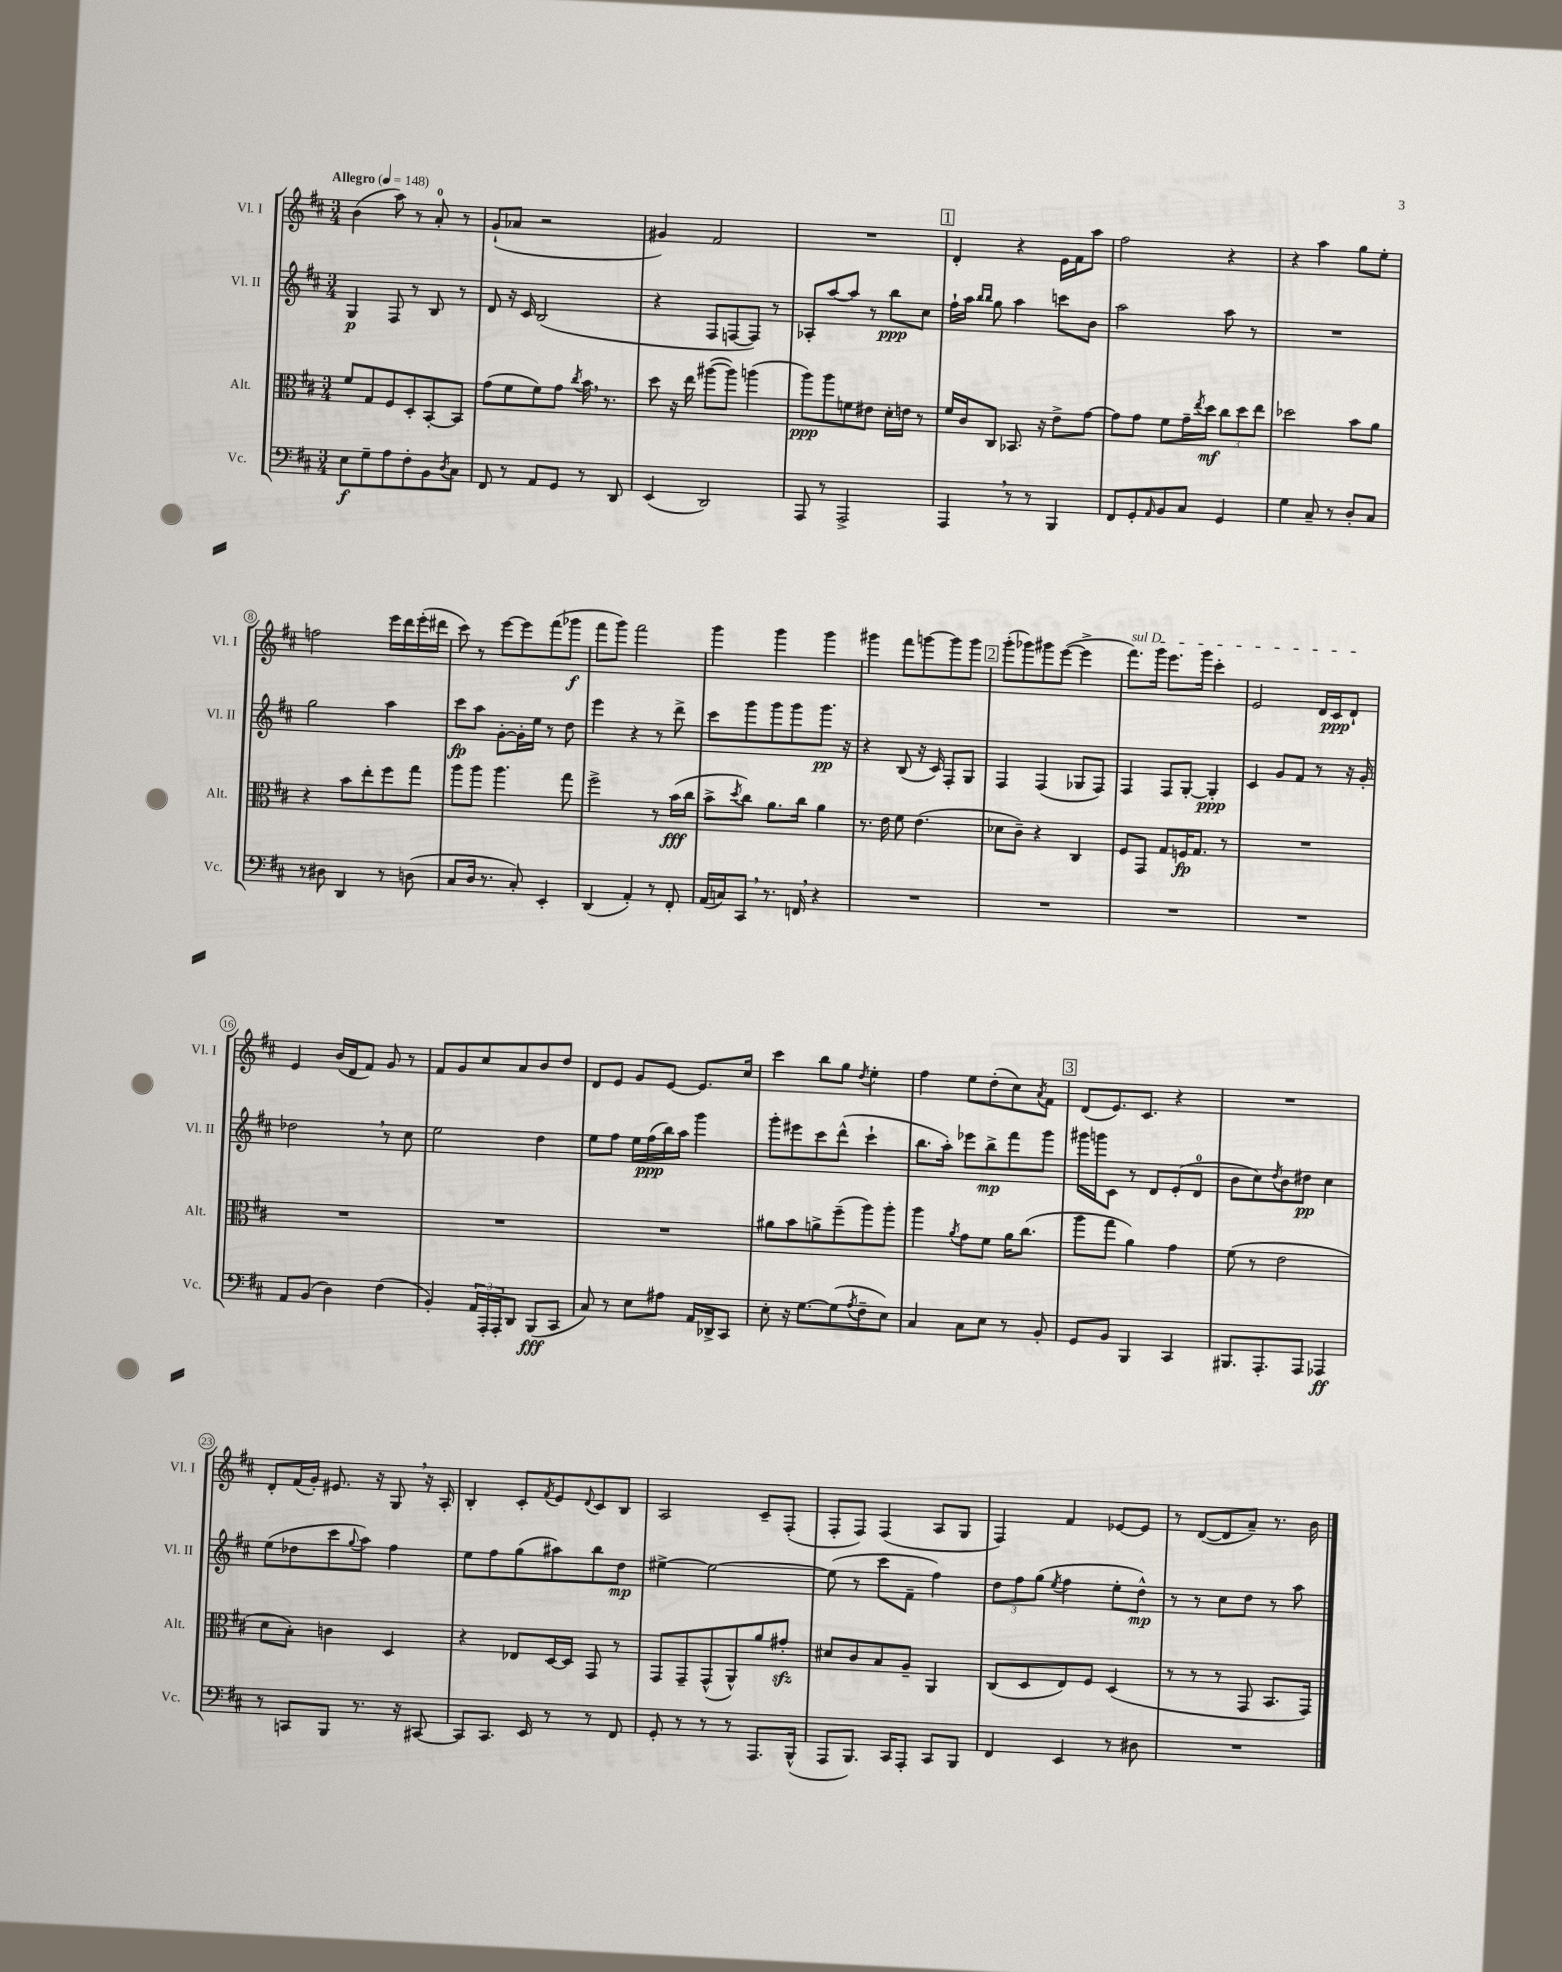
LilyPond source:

<<
\new StaffGroup <<
\new Staff = "s0" \with { instrumentName = "Vl. I" shortInstrumentName = "Vl. I" } {
    \clef treble \key d \major \numericTimeSignature \time 3/4 \tempo "Allegro" 4 = 148
    b'4( a''8) r8 a'8-0-. r8 |
    g'8-!( aes'8 r2 |
    gis'4) fis'2 |
    R2. |
    \mark \markup { \box "1" } d'4-. r4 e'16 fis'16 a''8 |
    fis''2 r4 |
    r4 a''4 g''8 e''8-. |
    f''2 e'''16 d'''16 e'''16-.( dis'''16 |
    cis'''8) r8 e'''8~ e'''8 fis'''8( ges'''8\f |
    fis'''8 g'''8) fis'''2 |
    g'''4 g'''4 g'''4 |
    gis'''4 fis'''8 g'''8~ g'''8 g'''8 |
    \mark \markup { \box "2" } g'''8-.( ges'''8) gis'''8 e'''8~( e'''4-> |
    \once \override TextSpanner.bound-details.left.text = \markup { \italic "sul D" } fis'''8.\startTextSpan) g'''16 e'''8. g'''16 cis'''4-. |
    e'2 d'16 cis'16\ppp d'8-!\stopTextSpan |
    e'4 b'16( d'16 fis'8) g'8 r8 |
    fis'8 g'8 cis''8 a'8 b'8 d''8 |
    d'8 e'8 g'8 e'8~ e'8. cis''16 |
    cis'''4 b''8 g''8 \acciaccatura { d''8 } e''4-. |
    fis''4 e''8 d''8-.( cis''8) \acciaccatura { a'8 } fis'8 |
    \mark \markup { \box "3" } d'8( e'8.) cis'8. r4 |
    R2. |
    d'8-. fis'16( g'16-.) eis'8. r16 g8 \breathe r16 a16-. |
    b4-. cis'8-. \acciaccatura { fis'8 } e'8 \appoggiatura { d'8 } cis'8 b8 |
    a2 cis'8-- fis8-.( |
    fis8-. fis8) fis4( a8 g8 |
    fis4) fis'4 ees'8~ ees'8 |
    r8 d'8~( d'8 a'8--) r8. b'16 \bar "|." |
}
\new Staff = "s1" \with { instrumentName = "Vl. II" shortInstrumentName = "Vl. II" } {
    \clef treble \key d \major \numericTimeSignature \time 3/4
    g4\p fis8 r8 b8 r8 |
    d'8 r16 cis'16 b2( |
    r4 fis8 f8~ f8) r8 |
    aes8-. a''8~ a''8 r8 b''8\ppp cis''8 |
    \mark \markup { \box "1" } fis''16-! a''16 \grace { b''16 b''16 } g''8 a''4 c'''8 b'8 |
    a''2 a''8 r8 |
    R2. |
    g''2 a''4 |
    cis'''8\fp a''8 g'8~-. g'16-. e''16 r8 d''8 |
    e'''4 r4 r8 d'''8-> |
    cis'''8 g'''8 g'''8 g'''8 g'''8.\pp r16 |
    r4 b8( r16 cis'16) fis8-. g8 |
    \mark \markup { \box "2" } fis4 fis4( ges8 fis8) |
    fis4 fis8 g8~-. g4-.\ppp |
    cis'4 g'8 fis'8 r8 r16 g'16-. |
    des''2 \breathe r8 cis''8 |
    e''2 d''4 |
    e''8 fis''8 e''16 fis''16\ppp( b''16) a''16 g'''4 |
    g'''8-. eis'''8 cis'''8 d'''8-^( cis'''4-! |
    b''8. a''16-.) ees'''8 b''8->\mp fis'''8 g'''8 |
    \mark \markup { \box "3" } gis'''16 g'''16 cis'8 r8 d'8 e'8-.( d'8-0 |
    b'8 cis''8) \acciaccatura { d''8 } b'8 dis''8\pp cis''4 |
    e''8( des''8 cis'''8 \appoggiatura { g''8 } a''8) fis''4 |
    e''8 fis''8 g''8( ais''8) b''8 d''8\mp |
    eis''4~-> eis''2~ |
    eis''8( r8 cis'''8 fis'8-- fis''4) |
    \tuplet 3/2 { d''8 fis''8 g''8( } \acciaccatura { e''8 } fis''4 e''8-. d''8-^\mp) |
    r8 r8 cis''8 d''8 r8 a''8 \bar "|." |
}
\new Staff = "s2" \with { instrumentName = "Alt." shortInstrumentName = "Alt." } {
    \clef alto \key d \major \numericTimeSignature \time 3/4
    fis'8 g8 fis8 d8-. b,8~-. b,8 |
    g'8( fis'8 fis'8) g'8 \acciaccatura { cis''8 } b'16 \breathe r8. |
    d''8 r16 e''16 ais''8~( ais''8) a''4( |
    a''8\ppp) a''8 f'8 eis'8 d'16-. e'16 r8 |
    \mark \markup { \box "1" } fis'16 cis'16 cis8 bes,8. r16 e'8-> g'8~ |
    g'8 g'8 fis'8 g'16-- \acciaccatura { e''8 } d''16\mf \tuplet 3/2 { cis''8 d''8 e''8 } |
    des''2 b'8 a'8 |
    r4 b'8 e''8-. fis''8 g''8 |
    a''8 a''8 a''4. g''8 |
    fis''2-> r8 b'16\fff( cis''16 |
    b'8-> \acciaccatura { d''8 } cis''8) a'8. cis''16 a'4 |
    r8. e'16 fis'8 e'4.( |
    \mark \markup { \box "2" } des'8 cis'8--) r4 cis4 |
    fis8 g,8 g8 f16\fp g8. r8 |
    R2. |
    R2. |
    R2. |
    R2. |
    ais'8 b'8 a'8-> fis''8--( a''8) a''8-. |
    a''4 \acciaccatura { a'8 } g'8 fis'8 a'16 cis''8.( |
    \mark \markup { \box "3" } a''8 g''8 a'4) g'4 |
    fis'8( r8 e'2 |
    d'8 b8-.) c'4 d4 |
    r4 ees8 d16~ d16 g,8 r8 |
    g,8 g,8-- g,8-^( a,8-^) a'8 gis'8-.\sfz |
    dis'8 cis'8 b8 a8-- a,4 |
    cis8( d8 e8) fis8 d4( |
    r8 r8 r8 g,8 b,8. g,16) \bar "|." |
}
\new Staff = "s3" \with { instrumentName = "Vc." shortInstrumentName = "Vc." } {
    \clef bass \key d \major \numericTimeSignature \time 3/4
    e8\f g8-- a8 fis8-. b,8 \acciaccatura { d8 } cis8 |
    fis,8 r8 a,8 g,8 r8 d,8 |
    e,4( d,2) |
    a,,8 r8 a,,2-> |
    \mark \markup { \box "1" } a,,4 \breathe r8 r8 b,,4 |
    fis,8 g,8-. \grace { a,16 } b,8 cis8 g,4 |
    g4 cis8-- r8 d8-. cis8 |
    r8 dis8 d,4 r8 d8( |
    cis8 d16 r8. cis8-.) e,4-. |
    d,4( a,4-.) r8 fis,8-. |
    a,16( c16) cis,8 \breathe r8. f,16 \breathe r4 |
    R2. |
    \mark \markup { \box "2" } R2. |
    R2. |
    R2. |
    a,8 b,8( d4) fis4( |
    b,4-.) \tuplet 3/2 { a,16 a,,16-. a,,16-. } d,8 b,,8\fff( cis,8 |
    cis8) r8 e8 ais8 a,16 des,16-> cis,8 |
    e8-. r16 g8.~ g8( \acciaccatura { a8 } fis8-- e8) |
    cis4 cis8 e8 r8 b,8-. |
    \mark \markup { \box "3" } g,8 b,8 b,,4 cis,4 |
    bis,,8. a,,8.-. a,,8 aes,,4\ff |
    r8 c,8 b,,8 r8. r16 cis,8~ |
    cis,8 cis,8. e,16 r8 r8 fis,8 |
    g,8-. r8 r8 r8 a,,8. b,,16-^( |
    a,,8 b,,8.) cis,16 a,,8-. cis,8 b,,8 |
    fis,4 e,4 r8 dis8 |
    R2. \bar "|." |
}
>>
>>
\layout { \context { \Score \override BarNumber.stencil = #(make-stencil-circler 0.1 0.3 ly:text-interface::print) } }
